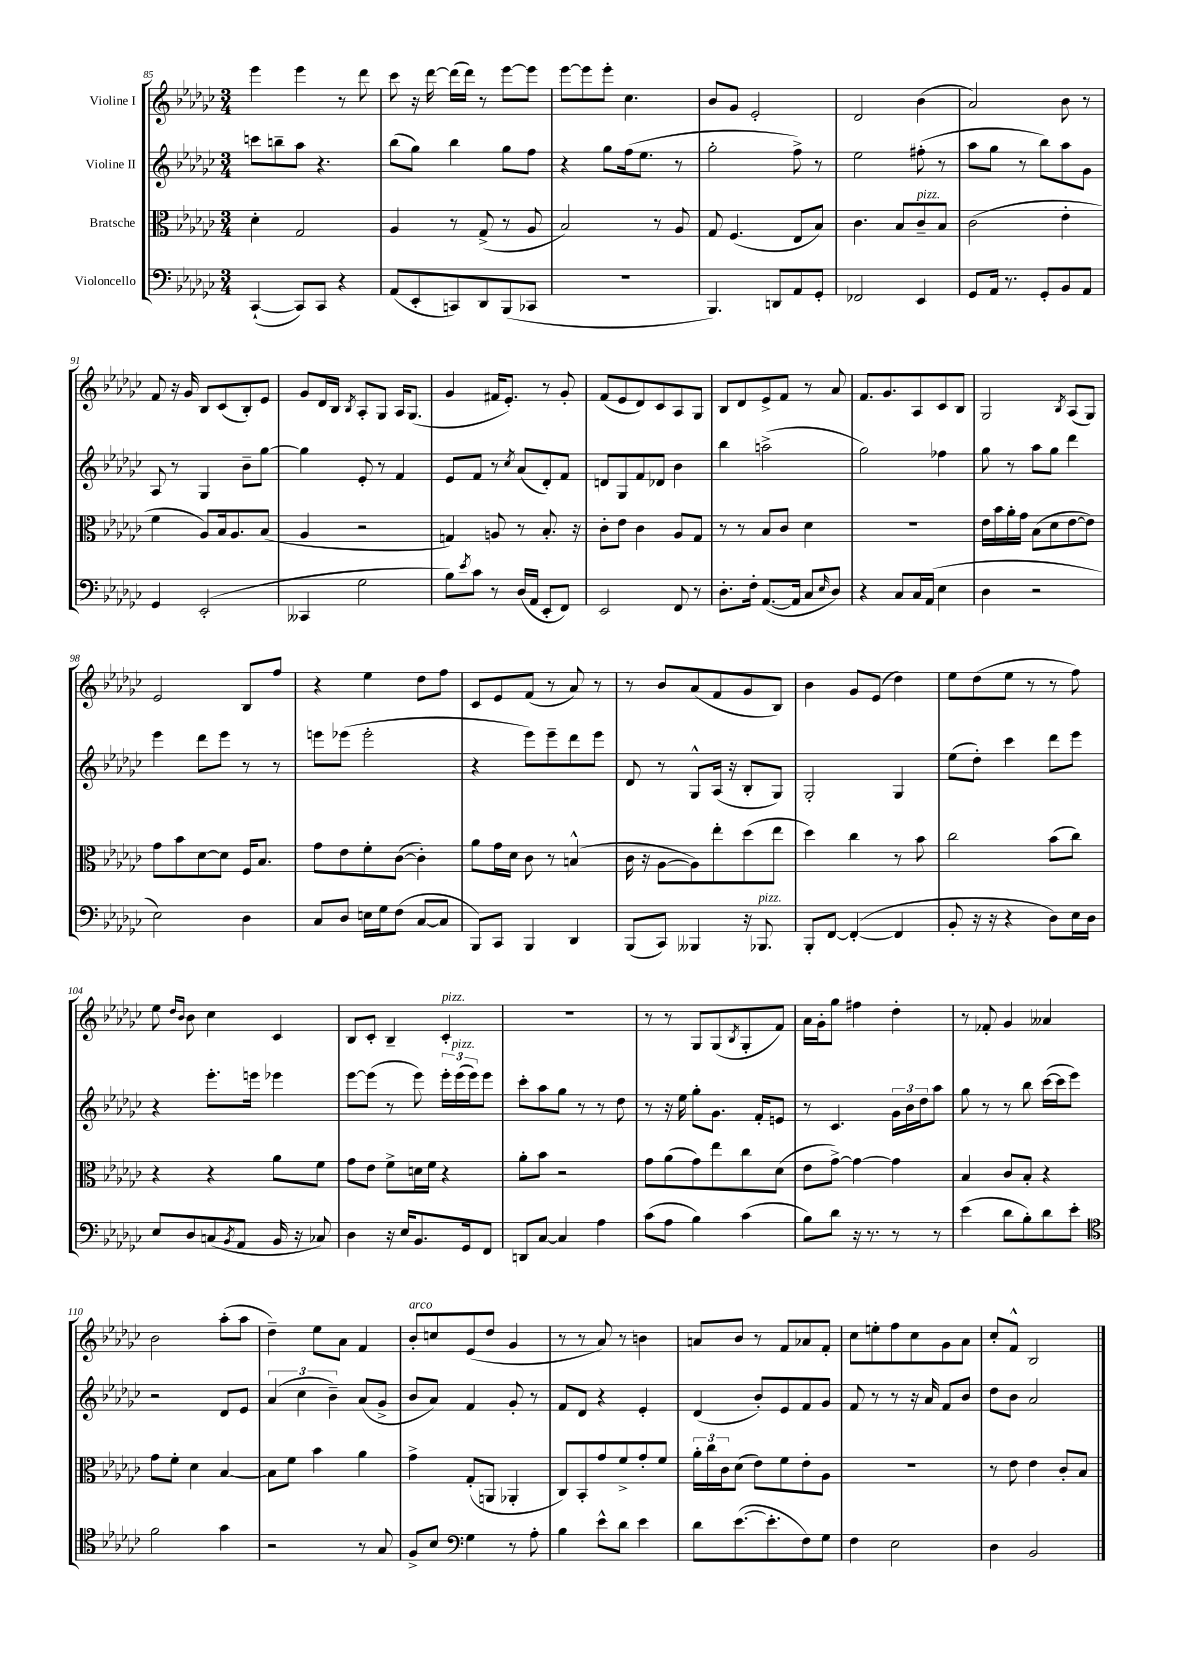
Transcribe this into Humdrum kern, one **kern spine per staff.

**kern	**kern	**kern	**kern
*staff4	*staff3	*staff2	*staff1
*clefF4	*clefC3	*clefG2	*clefG2
*k[b-e-a-d-g-c-]	*k[b-e-a-d-g-c-]	*k[b-e-a-d-g-c-]	*k[b-e-a-d-g-c-]
*M3/4	*M3/4	*M3/4	*M3/4
([4CC-`	4d-'	8ccc	4eee-
.	.	8bb~	.
8CC-])	2G-	8aa-	4eee-
8CC-	.	4.r	.
4r	.	.	8r
.	.	.	8ddd-
=	=	=	=
(8AA-	4A-	(8bb-	8ccc-
8EE-'	.	8gg-)	16r
.	.	.	[16ddd-
8CC)	8r	4bb-	(16ddd-]
.	.	.	16ddd-)
8DD-	(8G-^	.	8r
(8BBB-	8r	8gg-	[8eee-
8CC-	8A-	8ff	8eee-]
=	=	=	=
2.r	2B-)	4r	[8eee-
.	.	.	8eee-]
.	.	8gg-	8eee-'
.	.	(16ff	4.cc-
.	.	8.ee-	.
.	8r	.	.
.	8A-	8r	.
=	=	=	=
4.BBB-)	8G-	2gg-'	8b-
.	(4.F	.	8g-
.	.	.	2e-'
8DD	.	.	.
8AA-	8E-	8ff^)	.
8GG-'	8B-)	8r	.
=	=	=	=
2FF-	4.c-	2ee-	2d-
.	8B-	.	.
4EE-	8c-~	(8ff#'	(4b-
.	8B-	8r	.
=	=	=	=
8GG-	(2c-	8aa-	2a-)
16AA-	.	8gg-	.
8.r	.	.	.
.	.	8r	.
8GG-'	.	8bb-)	.
8BB-	4e-'	8aa-	8b-
8AA-	.	8g-	8r
=	=	=	=
4GG-	4f	8A-	8f
.	.	8r	16r
.	.	.	16g-
(2EE-'	8A-)	4G-	8B-
.	16B-	.	(8c-
.	8.A-	.	.
.	.	8b-~	8B-')
.	(8B-	[8gg-	8e-
=	=	=	=
4CC--	4A-	4gg-]	8g-
.	.	.	16d-
.	.	.	16B-
.	.	.	8qB-
2G-	2r	8e-'	8A-'
.	.	8r	8G-
.	.	4f	16A-
.	.	.	(8.G-
=	=	=	=
8B-)	4G)	8e-	4g-
8qe-	.	.	.
8c-	.	8f	.
8r	8A	8r	16f#
.	.	.	8.e-')
.	.	8qcc-	.
(16D-	8r	(8a-	.
16AA-	.	.	.
8EE-'	8.B-'	8d-')	8r
8FF)	.	8f	8g-'
.	16r	.	.
=	=	=	=
2EE-	8c-'	8d	(8f
.	8e-	8G-	8e-
.	4c-	8f	8d-)
.	.	8d-	8c-
8FF	8A-	4b-	8A-
8r	8G-	.	8G-
=	=	=	=
8.D-'	8r	4bb-	8B-
.	8r	.	8d-
16F'	.	.	.
([8.AA-	8B-	(2aa^	8e-^
.	8c-	.	8f
16AA-]	.	.	.
8C-	4d-	.	8r
16qqE-	.	.	.
8D-)	.	.	8a-
=	=	=	=
4r	2.r	2gg-)	8.f
.	.	.	8.g-
8C-	.	.	.
16C-	.	.	8A-
(16AA-	.	.	.
4E-	.	4ff-	8c-
.	.	.	8B-
=	=	=	=
4D-	16e-	8gg-	2G-
.	16b-	.	.
.	16a-'	8r	.
.	16g-	.	.
2r	(8B-	8aa-	.
.	8d-	8gg-	.
.	.	.	8qB-
.	[8e-	4ddd-	(8A-
.	8e-])	.	8G-)
=	=	=	=
2E-)	8g-	4eee-	2e-
.	8b-	.	.
.	[8d-	8ddd-	.
.	8d-]	8eee-	.
4D-	16F	8r	8B-
.	8.B-	.	.
.	.	8r	8ff
=	=	=	=
8C-	8g-	8eee	4r
8D-	8e-	(8eee-	.
16E	8f'	2eee-'	4ee-
16G-	.	.	.
(8F	([8c-	.	.
[8C-	4c-'])	.	8dd-
8C-]	.	.	8ff
=	=	=	=
8BBB-)	8a-	4r	8c-
8CC-	16g-	.	8e-
.	16d-	.	.
4BBB-	8c-	8eee-)	(8f
.	8r	8eee-~	8r
4DD-	(4B^^	8ddd-	8a-)
.	.	8eee-	8r
=	=	=	=
(8BBB-	16c-	8d-	8r
.	16r	.	.
8CC-)	[8A-	8r	8b-
4BBB--	8A-])	8G-^^	(8a-
.	8ee-'	(16A-	8f
.	.	16r	.
16r	(8dd-	8B-'	8g-
8.BBB-	.	.	.
.	8ee-	8G-)	8B-)
=	=	=	=
8BBB-'	4dd-)	2G-'	4b-
[8FF	.	.	.
(4FF'_	4cc-	.	8g-
.	.	.	(8e-
4FF]	8r	4G-	4dd-)
.	8b-	.	.
=	=	=	=
8BB-'	2cc-	(8ee-	8ee-
16r	.	8dd-')	(8dd-
16r	.	.	.
4r	.	4ccc-	8ee-
.	.	.	8r
8D-)	(8b-	8ddd-	8r
16E-	8cc-)	8eee-	8ff)
16D-	.	.	.
=	=	=	=
8E-	4r	4r	8ee-
.	.	.	16qqdd-
.	.	.	16qqb-
8D-	.	.	8b-
(8C	4r	8.eee-'	4cc-
8qBB-	.	.	.
8AA-	.	.	.
.	.	16eee	.
16BB-	8a-	4eee-	4c-
16r	.	.	.
8C-)	8f	.	.
=	=	=	=
4D-	8g-	[8eee-	8B-
.	8e-	(8eee-]	8c-'
16r	8f^	8r	4B-~
16E-	.	.	.
8.BB-	16d	8eee-)	.
.	16f	.	.
.	4r	24eee-'	4c-'
.	.	(24eee-	.
16GG-	.	.	.
.	.	24eee-)	.
8FF	.	8eee-	.
=	=	=	=
8DD	8a-'	8ccc-'	2.r
[8C-	8b-	8aa-	.
4C-]	2r	8gg-	.
.	.	8r	.
4A-	.	8r	.
.	.	8dd-	.
=	=	=	=
(8c-	8g-	8r	8r
8A-	(8a-	16r	8r
.	.	16ee-	.
4B-)	8g-)	8gg-'	8G-
.	8ee-	8.g-	(8G-
.	.	.	8qB-
(4c-	8cc-	.	8G-'
.	.	16f'	.
.	(8d-	8e	8f)
=	=	=	=
8B-)	8e-	8r	16a-
.	.	.	16g-'
8d-	[8g-^)	4.c-	8gg-
16r	4g-_	.	4ff#
8.r	.	.	.
8r	4g-]	24g-	4dd-'
.	.	24b-	.
.	.	24dd-	.
8r	.	8aa-	.
=	=	=	=
(4e-	4B-	8gg-	8r
.	.	8r	8f-'
8d-	8c-	8r	4g-
8B-')	8B-'	8bb-	.
8d-	4r	([16ccc-	4a--
.	.	16ccc-]	.
8e-'	.	8eee-)	.
=	=	=	=
*clefC4	*	*	*
2f	8g-	2r	2b-
.	8f'	.	.
.	4d-	.	.
4g-	[4B-	8d-	(8aa-'
.	.	8e-	8aa-
=	=	=	=
2r	8B-]	(6a-	4dd-~)
.	8f	.	.
.	.	6cc-	.
.	4b-	.	8ee-
.	.	6b-~)	.
.	.	.	8a-
8r	4a-	(8a-	4f
8G-	.	8g-^	.
=	=	=	=
8F^	4g-^	8b-	8b-'
8B-	.	8a-)	8cc
*clefF4	*	*	*
4G-	(8G-'	4f	(8e-
.	8AA	.	8dd-
8r	4AA-'	8g-'	4g-
8A-'	.	8r	.
=	=	=	=
4B-	8C-)	8f	8r
.	8BB-'	8d-	8r
8e-^^	8g-	4r	8a-)
8d-	8f^	.	8r
4e-	8g-'	4e-'	4b
.	8f	.	.
=	=	=	=
8d-	24a-'	(4d-	8a
.	24cc-	.	.
.	24c-	.	.
([8.e-	(8d-	.	8b-
.	8e-)	8b-')	8r
8.e-']	.	.	.
.	8f	8e-	8f
8F)	8e-'	8f	8a-
8G-	8A-	8g-	8f'
=	=	=	=
4F	2.r	8f	8cc-
.	.	8r	8ee'
2E-	.	8r	8ff
.	.	16r	8cc-
.	.	16a-	.
.	.	8f	8g-
.	.	8b-	8a-
=	=	=	=
4D-	8r	8dd-	8cc-'
.	8e-	8b-	8f^^
2BB-	4e-	2a-	2B-
.	8c-'	.	.
.	8B-	.	.
==	==	==	==
*-	*-	*-	*-
